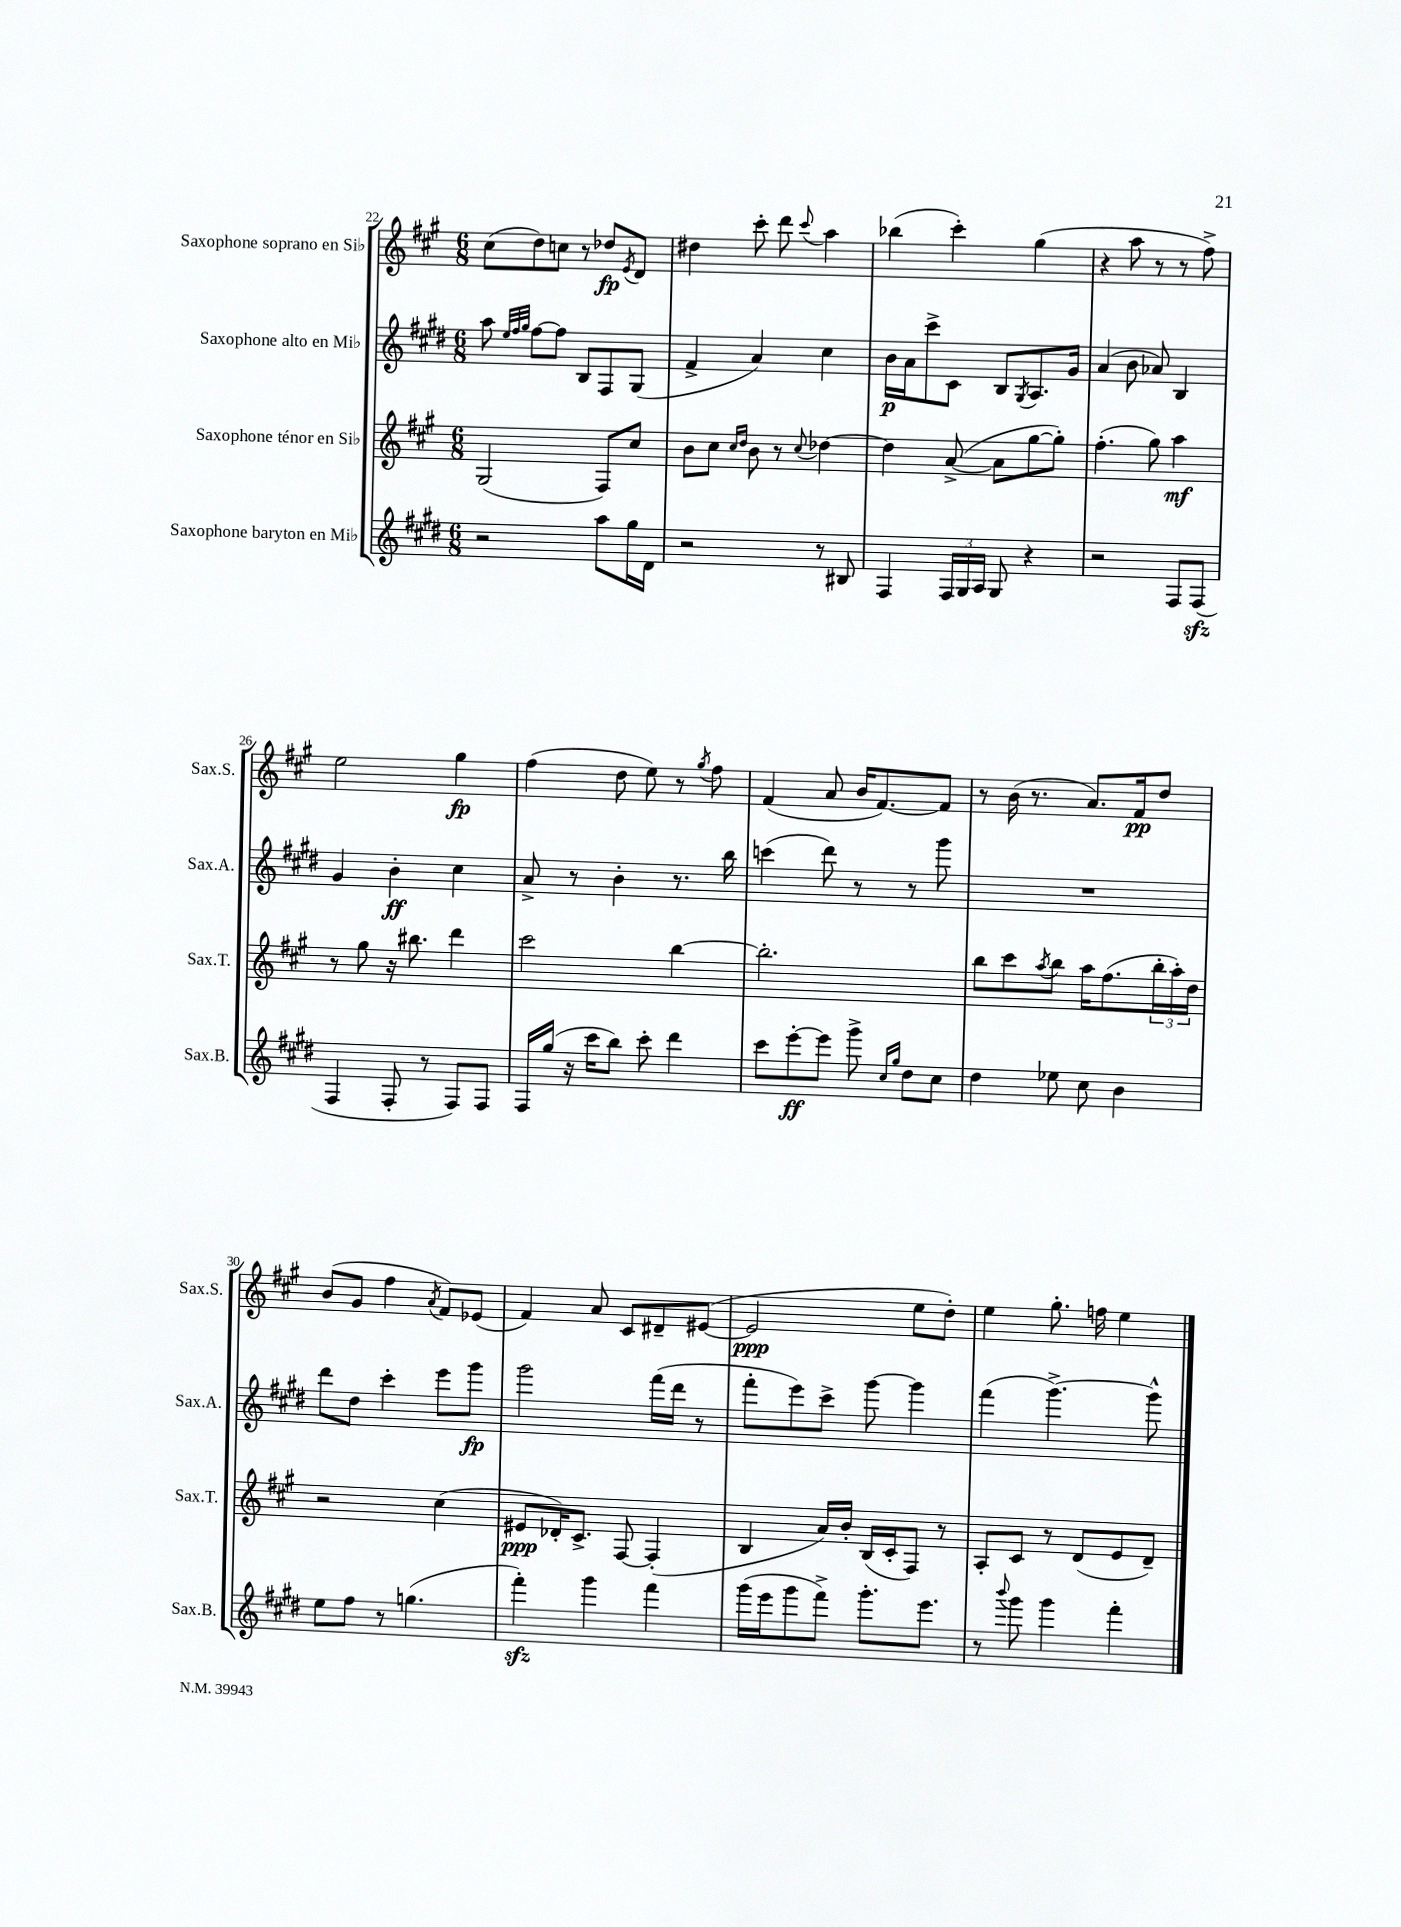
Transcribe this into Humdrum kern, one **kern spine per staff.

**kern	**kern	**kern	**kern
*staff4	*staff3	*staff2	*staff1
*clefG2	*clefG2	*clefG2	*clefG2
*k[f#c#g#d#]	*k[f#c#g#]	*k[f#c#g#d#]	*k[f#c#g#]
*M6/8	*M6/8	*M6/8	*M6/8
2r	(2G#	8aa	(8cc#
.	.	32qqee	.
.	.	32qqff#	.
.	.	32qqgg#	.
.	.	[8ff#	8dd)
.	.	8ff#]	8cc
.	.	8B	8r
8aa	8F#)	8F#	8dd-
.	.	.	8qe
16gg#	8cc#	(8G#	8d
16d#	.	.	.
=	=	=	=
2r	8b	4f#^	4dd#
.	8cc#	.	.
.	16qqcc#	.	.
.	16qqdd	.	.
.	8b	4a)	8ccc#'
.	8r	.	8ddd
.	8qqcc#	.	8qqccc#
8r	[4dd-	4cc#	4aa
8B#	.	.	.
=	=	=	=
4F#	4dd-]	16b	(4bb-
.	.	16a	.
.	.	8ccc#^	.
24F#	([8a^	8c#	4ccc#')
24G#	.	.	.
24A	.	.	.
8G#	8a]	8B	.
.	.	8qG#	.
4r	[8gg#	8.A	(4gg#
.	8gg#'])	.	.
.	.	16g#	.
=	=	=	=
2r	(4.ff#'	(4a	4r
.	.	8b	8aa
.	8gg#)	8a-)	8r
8F#	4aa	4B	8r
(8F#	.	.	8ff#^)
=	=	=	=
4F#	8r	4g#	2ee
.	8gg#	.	.
8F#'	16r	4b'	.
.	8.bb#	.	.
8r	.	.	.
8F#)	4ddd	4cc#	4gg#
8F#	.	.	.
=	=	=	=
16F#	2ccc#	8a^	(4ff#
(16gg#	.	.	.
16r	.	8r	.
16ccc#	.	.	.
8bb)	.	4b'	8dd
8ccc#'	.	.	8ee)
4ddd#	[4bb	8.r	8r
.	.	.	8qgg#
.	.	.	8ff#
.	.	16bb	.
=	=	=	=
8ccc#	2.bb']	(4ccc	(4f#
[8eee'	.	.	.
8eee]	.	8ddd#)	8a
8ggg#^	.	8r	16b
.	.	.	[8.f#)
16qqcc#	.	.	.
16qqgg#	.	.	.
8dd#	.	8r	.
8cc#	.	8ggg#	8f#]
=	=	=	=
4dd#	8bb	2.r	8r
.	8ccc#	.	(16b
.	.	.	8.r
.	8qaa	.	.
8ee-	8bb	.	.
8cc#	16aa	.	8.a)
.	(8.ff#	.	.
4b	.	.	.
.	.	.	16f#
.	24bb'	.	8dd
.	24aa')	.	.
.	24dd	.	.
=	=	=	=
8ee	2r	8ddd#	(8b
8ff#	.	8dd#	8g#
8r	.	4ccc#'	4ff#
(4.gg	.	.	.
.	.	.	8qa
.	(4cc#	8eee	8f#)
.	.	8ggg#	(8e-
=	=	=	=
4fff#')	8e#	2ggg#	4f#)
.	16d-')	.	.
.	8.c#^	.	.
4ggg#	.	.	8a
.	[8F#	.	8c#
4fff#	(4F#']	(16fff#	8d#~
.	.	16ddd#	.
.	.	8r	([8e#
=	=	=	=
(16ggg#	4B	8fff#'	2e#]
16eee	.	.	.
8ggg#	.	8eee)	.
8fff#^)	16a)	8ccc#^	.
.	16b'	.	.
8.ggg#'	(16B	[8ggg#	.
.	16c#'	.	.
.	8F#)	4ggg#]	8ee
8.eee	.	.	.
.	8r	.	8dd')
=	=	=	=
8r	8A'	(4fff#	4ee
8qqbbb	.	.	.
8ggg#	8c#	.	.
4ggg#	8r	[4.ggg#^)	8.gg#'
.	(8d	.	.
.	.	.	16ff
4fff#'	8e	.	4ee
.	8d~)	8ggg#^^]	.
==	==	==	==
*-	*-	*-	*-
